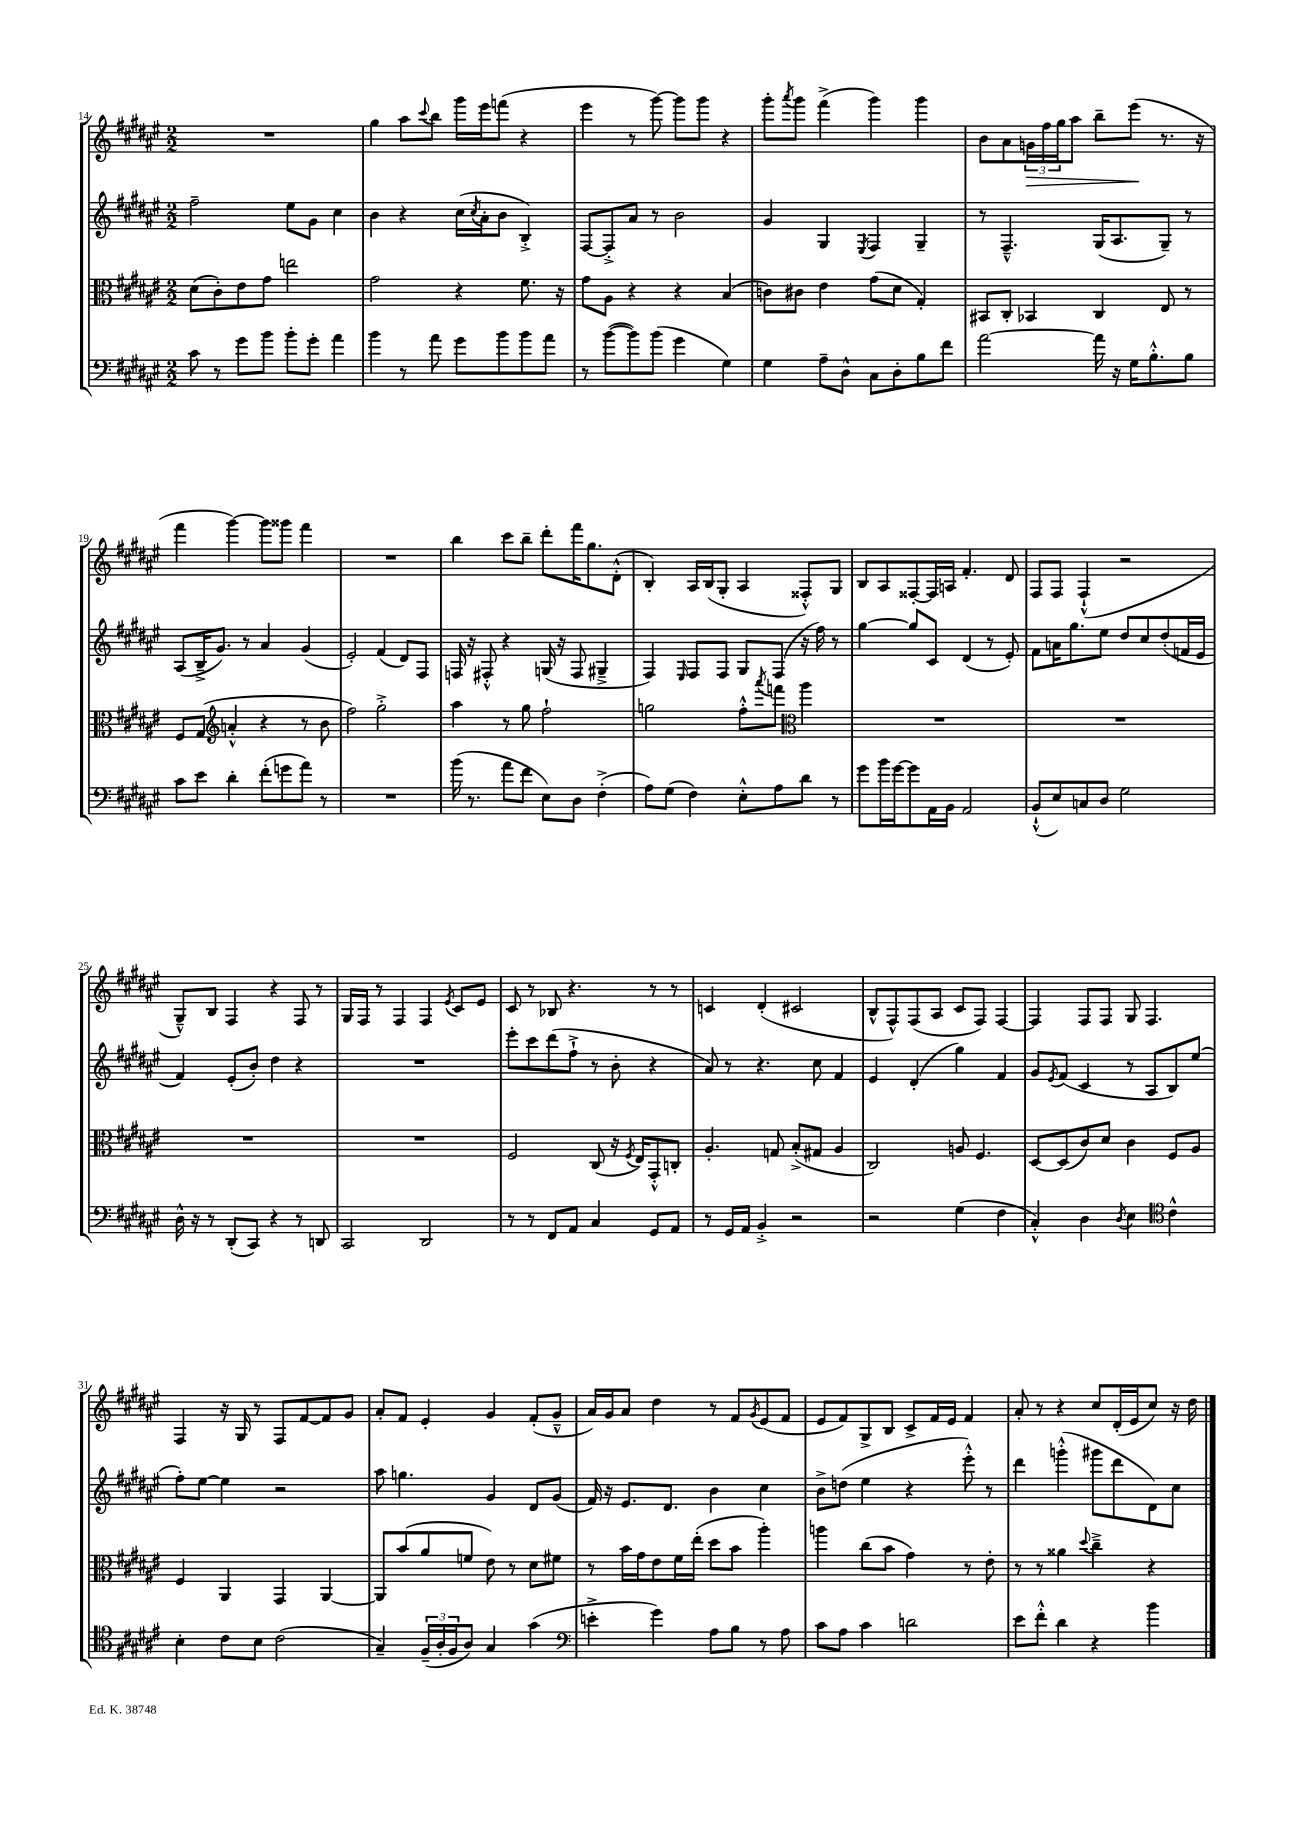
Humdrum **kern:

**kern	**kern	**kern	**kern	**dynam
*part4	*part3	*part2	*part1	*part1
*staff4	*staff3	*staff2	*staff1	*staff1
*clefF4	*clefC3	*clefG2	*clefG2	*
*k[f#c#g#d#a#e#]	*k[f#c#g#d#a#e#]	*k[f#c#g#d#a#e#]	*k[f#c#g#d#a#e#]	*
*M2/2	*M2/2	*M2/2	*M2/2	*
=14	=14	=14	=14	=14
8c#\	(8d#\L	2ff#~\	1r	.
8r	8c#'\)	.	.	.
8g#\L	8e#\	.	.	.
8b\J	8g#\J	.	.	.
8b'\L	2een\	8ee#\L	.	.
8g#'\J	.	8g#\J	.	.
4a#\	.	4cc#\	.	.
=15	=15	=15	=15	=15
4b\	2g#\	4b\	4gg#\	.
8r	.	4r	8aa#\L	.
.	.	.	8qqccc#/	.
8a#\	.	.	8bb\J	.
8g#\L	4r	(16cc#\LL	16ggg#\LL	.
.	.	8qcc#/	.	.
.	.	16a#'\J	16eee#\J	.
8b\	.	8b\J	(8fffn\J	.
8b\	8.f#\	4B'^/)	4r	.
8a#\J	.	.	.	.
.	16r	.	.	.
=16	=16	=16	=16	=16
8r	8g#\L	[8F#/L	4eee#\	.
([8b\L	8A#\J	8F#'^/]	.	.
8b\])	4r	8a#/J	8r	.
(8b\J	.	8r	[8ggg#\)	.
4g#\	4r	2b\	8ggg#\L]	.
.	.	.	8ggg#\J	.
4G#\)	(4B/	.	4r	.
=17	=17	=17	=17	=17
4G#\	8cn\L)	4g#/	8ggg#'\L	.
.	.	.	8qaaa#/	.
.	8c#X\J	.	8ggg#\J	.
8A#~\L	4e#\	4G#/	(4fff#^\	.
8D#^^\J	.	.	.	.
.	.	8qE#/	.	.
8C#\L	(8g#\L	4F#/	4ggg#\)	.
8D#'\	8d#\J	.	.	.
8B\	4G#'/)	4G#~/	4ggg#\	.
8f#\J	.	.	.	.
=18	=18	=18	=18	=18
[2a#\	8BB#X/L	8r	8b\L	.
.	8C#'/J	4.F#~^^/	8a#\	.
!	!	!	!	!LO:HP:b
.	4BB-X/	.	24gn\L	>
.	.	.	24ff#\	.
.	.	.	24gg#\J	.
.	.	.	8aa#\J	.
16a#\]	4C#/	(16G#/KL	8bb~\L	.
16r	.	8.A#/	.	.
16G#\KL	.	.	(8eee#\J	.
8.B'^^\	.	.	.	.
.	8E#/	8G#~/J)	8.r	]
8B\J	8r	8r	.	.
.	.	.	16r	.
!!LO:LB:g=z
=19	=19	=19	=19	=19
8c#\L	8F#/L	(8A#/L	4fff#\	.
8e#\J	(8G#/J	16B~^/K	.	.
.	.	8.g#/J)	.	.
*	*clefG2	*	*	*
4d#'\	4an'^^/	.	[4ggg#\)	.
.	.	8r	.	.
(8f#'\L	4r	4a#/	8ggg#\L]	.
8gn\	.	.	8ggg##X\J	.
8a#\J)	8r	(4g#/	4fff#\	.
8r	8b\	.	.	.
=20	=20	=20	=20	=20
1r	2ff#\)	2e#'/)	1r	.
.	2gg#'^\	(4f#/	.	.
.	.	8d#/L)	.	.
.	.	8F#/J	.	.
=21	=21	=21	=21	=21
(16b\	4aa#\	16Fn/	4bb\	.
8.r	.	16r	.	.
.	.	8F#X'^^/	.	.
8a#\L	8r	4r	8ccc#\L	.
8f#\J	8gg#\	.	8bb~\J	.
8E#\L)	2ff#`\	(16Gn/	8ddd#'\L	.
.	.	16r	.	.
8D#\J	.	8F#/	16fff#\K	.
.	.	.	8.gg#\	.
(4F#'^\	.	4G#X~^/	.	.
.	.	.	(8d#'^^\J	.
=22	=22	=22	=22	=22
8A#\L)	2ggn\	4F#/)	4B'/)	.
(8G#\J	.	.	.	.
.	.	16qqE#/	.	.
4F#\)	.	8F#/L	16A#/LL	.
.	.	.	(16B/J	.
.	.	8F#/J	8G#'/J	.
8E#'^^\L	8ff#'^^\L	8G#/L	4A#/	.
.	8qaaa#/	.	.	.
8A#\	8fffn\J	(8F#/J	.	.
*	*clefC3	*	*	*
8d#\J	4aa#\	16r	8F##X'^^/L)	.
.	.	16ff#\)	.	.
8r	.	8r	8G#/J	.
=23	=23	=23	=23	=23
8g#\L	1r	[4gg#\	8B/L	.
16b\L	.	.	8A#/	.
[16g#\J	.	.	.	.
8g#\]	.	8gg#/L]	[8F##X'/	.
16AA#\L	.	8c#/J	16F##/L]	.
16BB\JJ	.	.	16An/JJ	.
2AA#/	.	(4d#/	4.f#'/	.
.	.	8r	.	.
.	.	8e#'/)	8d#/	.
=24	=24	=24	=24	=24
(8BB`^^/L	1r	8f#\L	8F#/L	.
8E#/)	.	16an\K	8F#/J	.
.	.	8.gg#\	.	.
8Cn/	.	.	(4F#`^^/	.
8D#/J	.	8ee#\J	.	.
2G#\	.	8dd#/L	2r	.
.	.	8cc#/	.	.
.	.	(8dd#'/	.	.
.	.	16fn/L	.	.
.	.	16e#/JJ	.	.
!!LO:LB:g=z
=25	=25	=25	=25	=25
16D#^^\	1r	4f#/)	8G#~^^/L)	.
16r	.	.	.	.
8r	.	.	8B/J	.
(8DD#'/L	.	(8e#'/L	4F#/	.
8CC#/J)	.	8b'/J)	.	.
4r	.	4dd#\	4r	.
8r	.	4r	8F#/	.
8DDn/	.	.	8r	.
=26	=26	=26	=26	=26
2CC#/	1r	1r	16G#/LL	.
.	.	.	16F#/JJ	.
.	.	.	8r	.
.	.	.	4F#/	.
2DD#/	.	.	4F#/	.
.	.	.	8qe#/	.
.	.	.	8c#/L	.
.	.	.	8e#/J	.
=27	=27	=27	=27	=27
8r	2F#/	8eee#'\L	8c#/	.
8r	.	8ccc#\	8r	.
8FF#/L	.	(8ddd#\	8B-X/	.
8AA#/J	.	8ff#`^\J	4.r	.
4C#/	(8C#/	8r	.	.
.	16r	8b'\	.	.
.	8qF#/	.	.	.
.	16E#/KL)	.	.	.
8GG#/L	8GG#'^^/	4r	8r	.
8AA#/J	8Cn'/J	.	8r	.
=28	=28	=28	=28	=28
8r	4.A#'/	8a#/)	4cn/	.
16GG#/LL	.	8r	.	.
16AA#/JJ	.	.	.	.
4BB'^/	.	4.r	(4d#'/	.
.	8Gn/	.	.	.
2r	(8B'^/L	.	2c#X/	.
.	8G#X/J	8cc#\	.	.
.	4A#/	4f#/	.	.
=29	=29	=29	=29	=29
2r	2C#/)	4e#/	8B^^/L	.
.	.	.	8F#^^/)	.
.	.	(4d#'/	(8F#/	.
.	.	.	8A#/J	.
(4G#\	8An/	4gg#\)	8c#/L	.
.	4.F#/	.	8F#/J)	.
4F#\	.	4f#/	[4F#/	.
=30	=30	=30	=30	=30
4C#'^^/)	[8D#/L	8g#/L	4F#/]	.
.	.	8qe#/	.	.
.	(8D#/]	(8f#/J	.	.
4D#\	8c#/)	4c#/	8F#/L	.
.	8d#/J	.	8F#/J	.
8qD#/	.	.	.	.
4E#\	4c#\	8r	8G#/	.
.	.	8A#/L	4.F#/	.
*clefC4	*	*	*	*
4c#^^\	8F#/L	8B/)	.	.
.	8A#/J	(8ee#/J	.	.
!!LO:LB:g=z
=31	=31	=31	=31	=31
4B'\	4F#/	8ff#'\L)	4F#/	.
.	.	[8ee#\J	.	.
8c#\L	4AA#/	4ee#\]	16r	.
.	.	.	16G#/	.
8B\J	.	.	8r	.
(2c#\	4GG#/	2r	8F#/L	.
.	.	.	[8f#/	.
.	[4AA#/	.	8f#/]	.
.	.	.	8g#/J	.
=32	=32	=32	=32	=32
4G#~/)	8AA#/L]	8aa#\	8a#'/L	.
.	(8b/	4.ggn\	8f#/J	.
(24F#~/LL	8a#/	.	4e#'/	.
24A#'/	.	.	.	.
24F#/J	.	.	.	.
8A#/J)	8fn/J	.	.	.
4G#/	8e#\)	4g#/	4g#/	.
.	8r	.	.	.
(4g#\	8d#\L	8d#/L	(8f#'/L	.
.	8f#X\J	(8g#/J	8g#~^^/J	.
=33	=33	=33	=33	=33
*clefF4	*	*	*	*
4en'^\	8r	16f#/)	16a#/LL)	.
.	.	16r	16g#/J	.
.	16b\LL	8.e#/L	8a#/J	.
.	16g#\J	.	.	.
4g#\)	8e#\	.	4dd#\	.
.	.	8.d#/J	.	.
.	16f#\L	.	.	.
.	(16ee#'\JJ	.	.	.
8A#\L	8dd#\L	4b\	8r	.
8B\J	8b\J	.	8f#/L	.
.	.	.	8qg#/	.
8r	4aa#'\)	4cc#\	(8e#/	.
8A#\	.	.	8f#/J	.
=34	=34	=34	=34	=34
8c#\L	4aan\	8b^\L	8e#/L	.
8A#\J	.	(8ddn\J	8f#/)	.
4c#\	(8cc#\L	4ee#\	8G#^/	.
.	8b\J	.	8B/J	.
2dn\	4g#\)	4r	8c#^/L	.
.	.	.	16f#/L	.
.	.	.	16e#/JJ	.
.	8r	8eee#'^^\)	4f#/	.
.	8e#'\	8r	.	.
=35	=35	=35	=35	=35
8e#\L	8r	4ddd#\	8a#'/	.
8f#'^^\J	8r	.	8r	.
4d#\	4a##X\	(4gggn'^^\	4r	.
.	8qqdd#/	.	.	.
4r	4cc#~^\	8ggg#X\L	8cc#/L	.
.	.	8ddd#\	(16d#'/L	.
.	.	.	16e#/J	.
4b\	4r	8d#\)	8cc#/J)	.
.	.	8cc#\J	16r	.
.	.	.	16dd#\	.
==	==	==	==	==
*-	*-	*-	*-	*-
